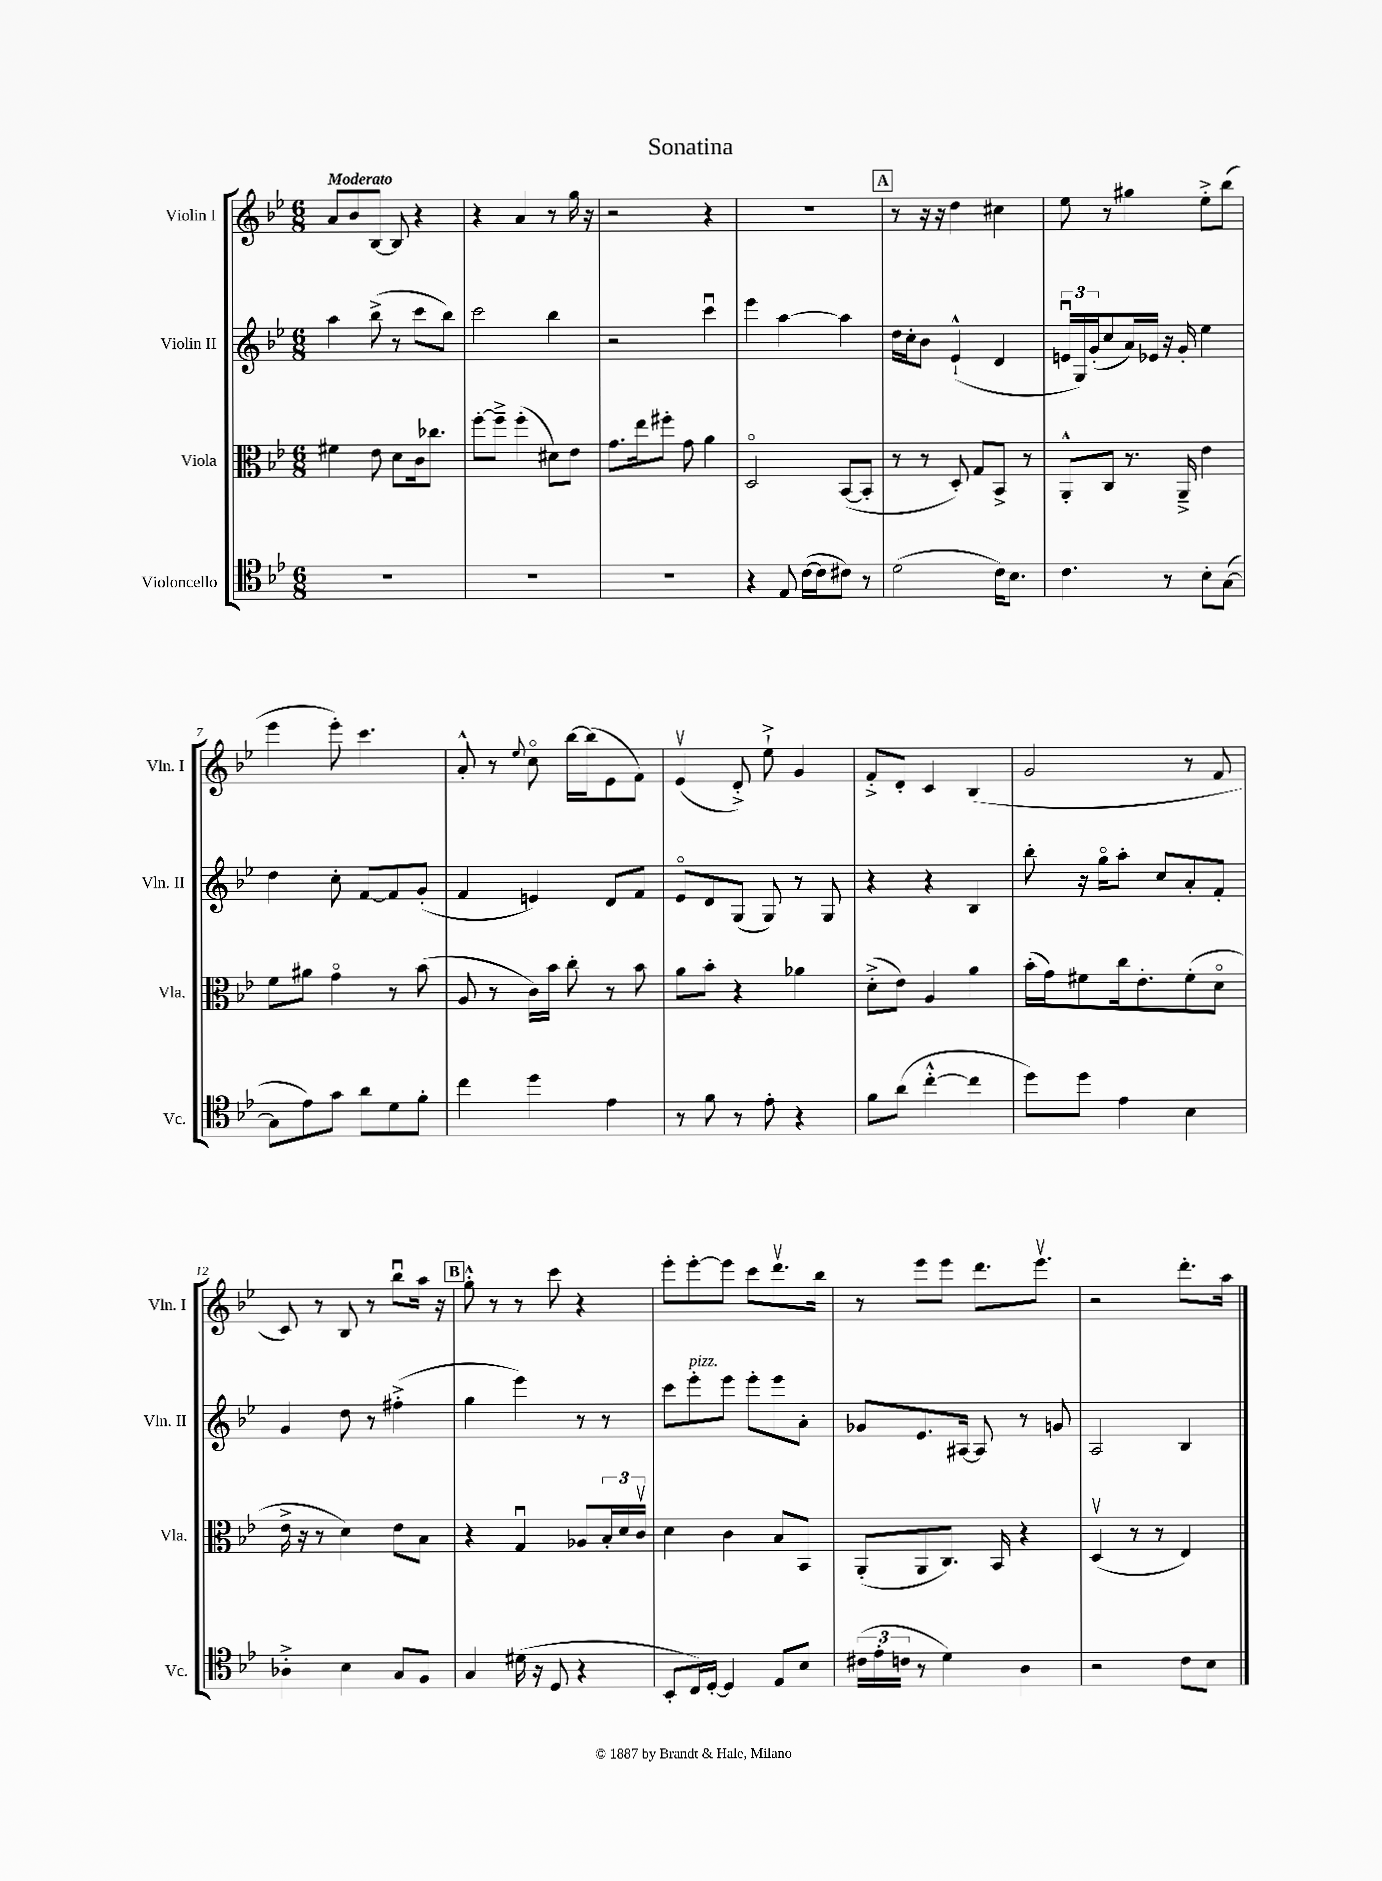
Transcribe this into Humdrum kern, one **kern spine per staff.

**kern	**kern	**kern	**kern
*staff4	*staff3	*staff2	*staff1
*clefC4	*clefC3	*clefG2	*clefG2
*k[b-e-]	*k[b-e-]	*k[b-e-]	*k[b-e-]
*M6/8	*M6/8	*M6/8	*M6/8
2.r	4f#	4aa	8a
.	.	.	8b-
.	8e-	(8bb-^	[8B-
.	8d	8r	8B-]
.	16c	8ccc	4r
.	8.cc-	.	.
.	.	8bb-)	.
=	=	=	=
2.r	[8ff'	2ccc	4r
.	8ff~^]	.	.
.	(4ff'	.	4a
.	8d#)	4bb-	8r
.	8e-	.	16gg
.	.	.	16r
=	=	=	=
2.r	8.g	2r	2r
.	16ee-	.	.
.	8ff#'	.	.
.	8g	.	.
.	4a	4cccu	4r
=	=	=	=
4r	2Do	4eee-	2.r
8E-	.	[4aa	.
([16c	.	.	.
16c]	.	.	.
8c#)	([8BB-	4aa]	.
8r	8BB-']	.	.
=	=	=	=
(2d	8r	16dd	8r
.	.	16cc'	.
.	8r	8b-	16r
.	.	.	16r
.	8D')	(4e-`^^	4dd
.	8G	.	.
16c)	8BB-^	4d	4cc#
8.B-	.	.	.
.	8r	.	.
=	=	=	=
4.c	8AA'^^	24eu	8ee-
.	.	24G)	.
.	.	(24g'	.
.	8C	8cc	8r
.	8.r	16a)	4gg#
.	.	16e-	.
8r	.	16r	.
.	16AA~^	16g'	.
8B-'	4e-	4ee-	8ee-'^
([8G	.	.	(8bb-
=	=	=	=
8G]	8f	4dd	4eee-
8e-)	8a#	.	.
8g	4go	8cc'	8eee-')
8a	.	[8f	4.ccc
8d	8r	8f]	.
8f'	(8b-	(8g'	.
=	=	=	=
4cc	8A	4f	8a'^^
.	8r	.	8r
.	.	.	8qqee-
4dd	16c)	4e)	8cco
.	16b-	.	.
.	8cc'	.	[16bb-
.	.	.	(16bb-]
4e-	8r	8d	8e-
.	8b-	8f	8f)
=	=	=	=
8r	8a	8e-o	(4e-v
8f	8b-'	8d	.
8r	4r	(8G	8d'^)
8e-'	.	8G)	8ee-`^
4r	4a-	8r	4g
.	.	8G	.
=	=	=	=
8f	(8d'^	4r	8f'^
(8a	8e-)	.	8d'
[4cc'^^	4A	4r	4c
4cc]	4a	4B-	(4B-
=	=	=	=
8dd)	(16b-'	8bb-'	2g
.	16g)	.	.
8dd	8f#	16r	.
.	.	16ggo	.
4e-	16cc	8aa'	.
.	8.e-'	.	.
.	.	8cc	.
4B-	(8f#'	8a'	8r
.	8do	8f'	8f
=	=	=	=
4A-'^	16e-^	4g	8c)
.	16r	.	.
.	8r	.	8r
4B-	4d)	8dd	8B-
.	.	8r	8r
8G	8e-	(4ff#'^	8bb-u
8F	8B-	.	16aa
.	.	.	16r
=	=	=	=
4G	4r	4gg	8gg'^^
.	.	.	8r
(16d#	4Gu	4eee-)	8r
16r	.	.	.
8D	.	.	8ccc
4r	8A-	8r	4r
.	24B-'	8r	.
.	24d	.	.
.	24cv	.	.
=	=	=	=
8BB-'	4d	8ccc	8eee-'
16C)	.	8eee-'	[8eee-'
[16D'	.	.	.
4D]	4c	8eee-	8eee-]
.	.	8eee-'	8ccc
8E-	8B-	8eee-	8.dddv
8B-	8BB-	8a'	.
.	.	.	16bb-
=	=	=	=
(24c#	(8AA'	8g-	8r
24e-'	.	.	.
24c	.	.	.
8r	8AA	8.e-	8eee-
4d)	8.C)	.	8eee-
.	.	[16A#	.
.	.	8A#]	8.ddd
.	16BB-	.	.
4A	4r	8r	.
.	.	.	8.eee-v
.	.	8g	.
=	=	=	=
2r	(4Dv	2A	2r
.	8r	.	.
.	8r	.	.
8c	4E-)	4B-	8.ddd'
8B-	.	.	.
.	.	.	16aa
==	==	==	==
*-	*-	*-	*-
